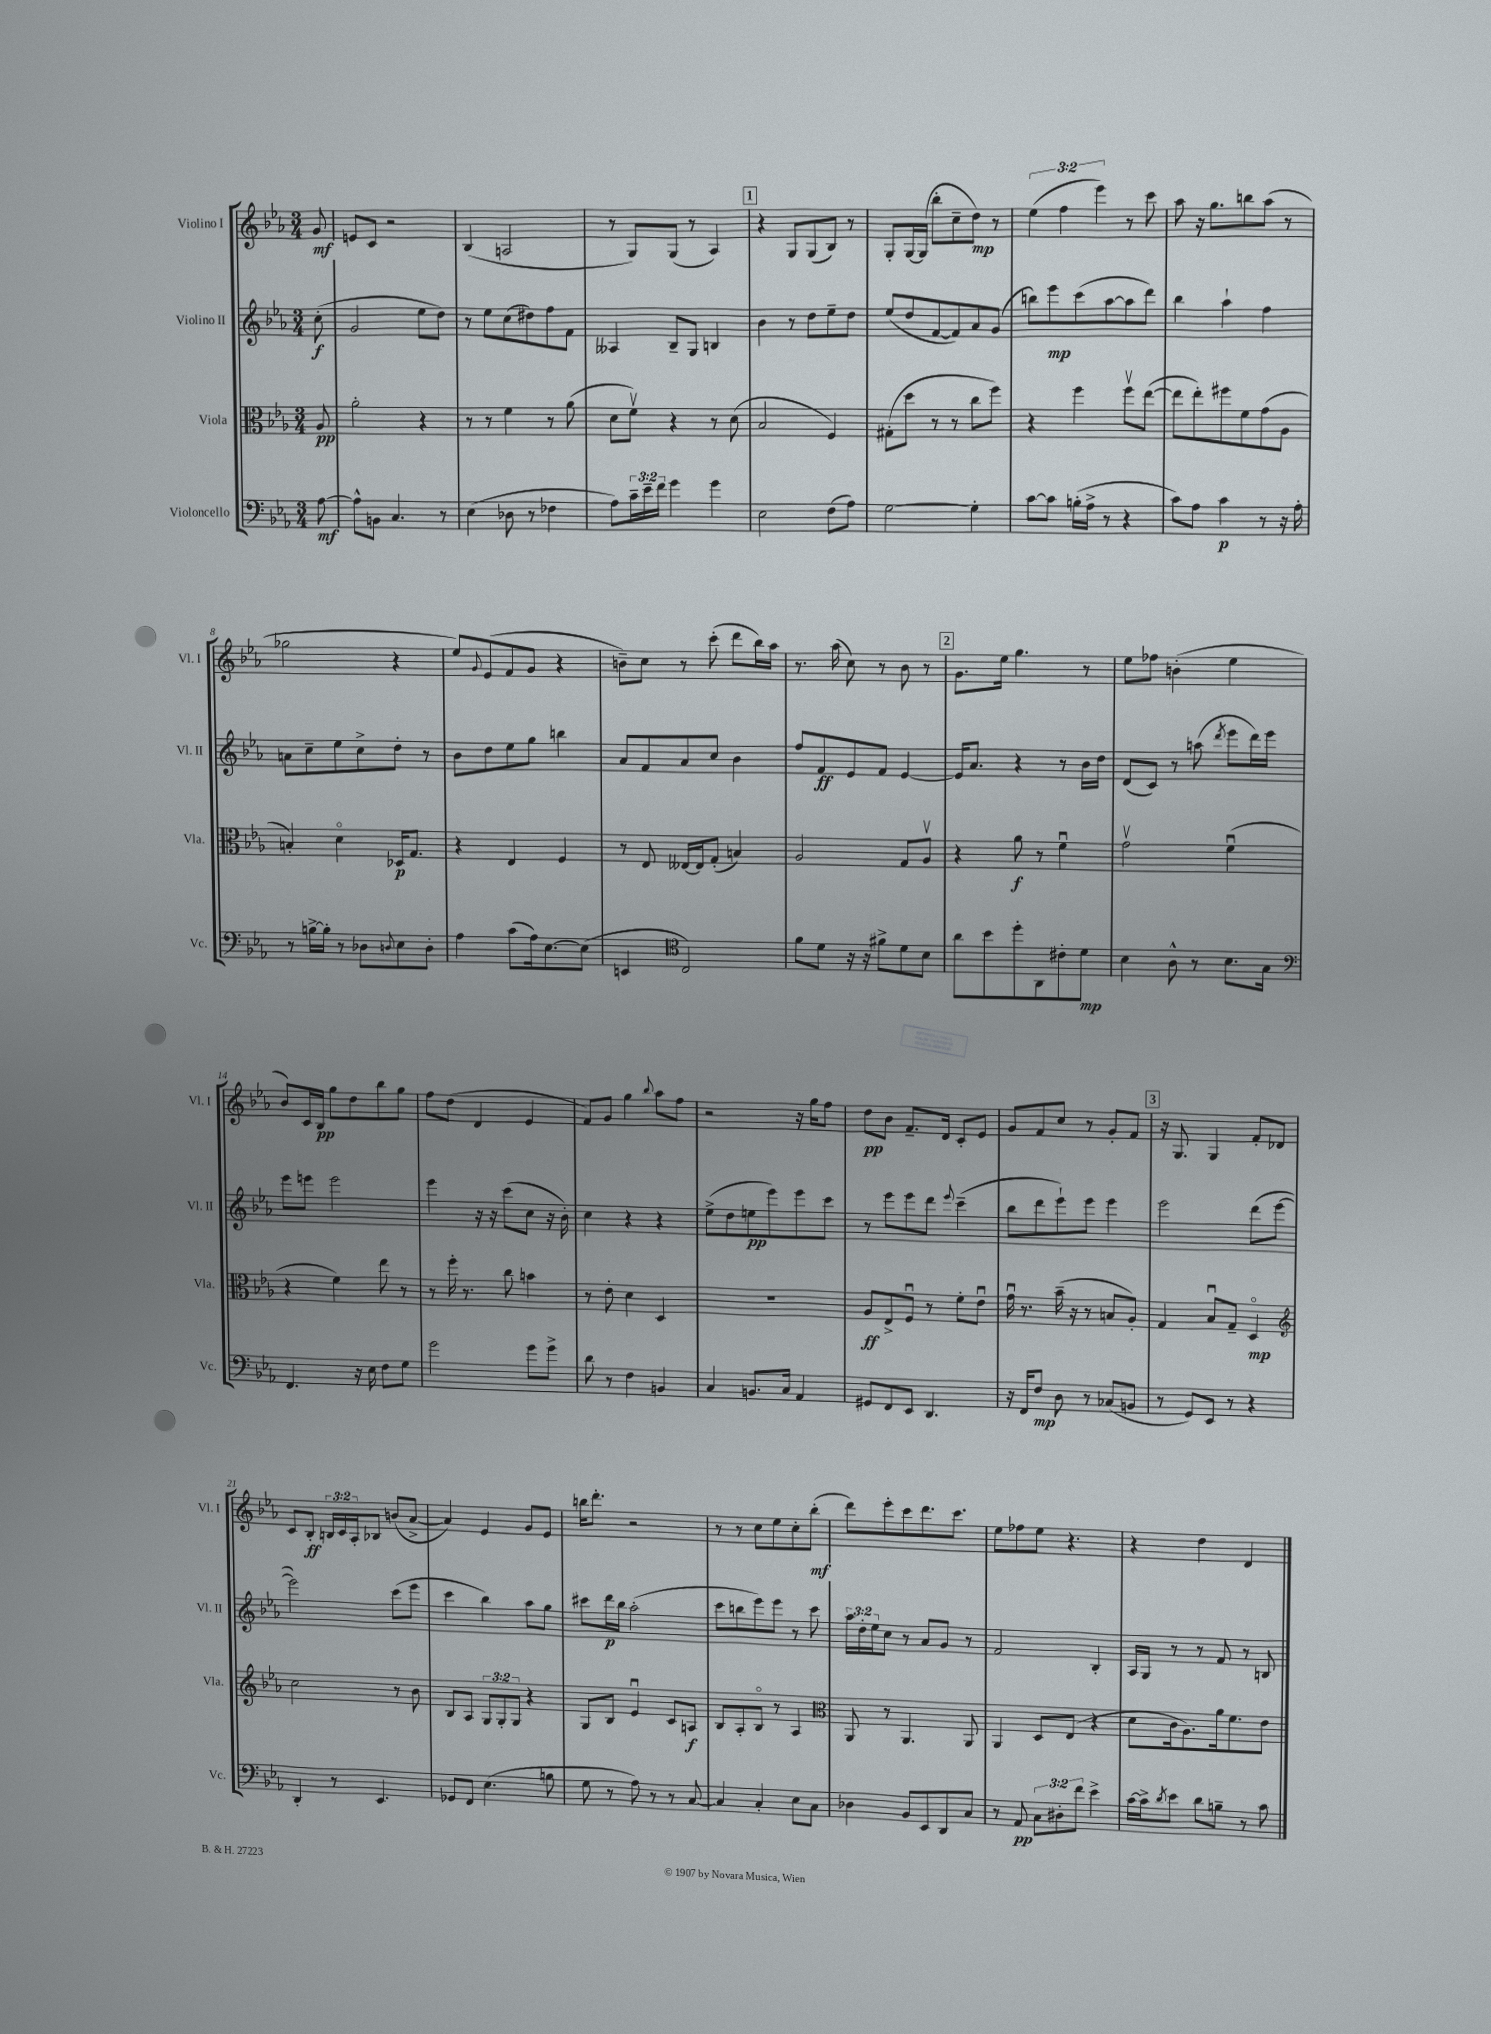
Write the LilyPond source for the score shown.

<<
\new StaffGroup <<
\new Staff = "s0" \with { instrumentName = "Violino I" shortInstrumentName = "Vl. I" } {
    \clef treble \key ees \major \numericTimeSignature \time 3/4 \override Staff.TupletNumber.text = #tuplet-number::calc-fraction-text \partial 8
    g'8\mf |
    e'8 c'8 r2 |
    bes4( a2 |
    r8 g8) g8( r8 aes4) |
    \mark \markup { \box "1" } r4 g8 g8( bes8) r8 |
    g8-. g16~ g16( bes''8-. c''8-- d''8\mp) r8 |
    \tuplet 3/2 { ees''4( f''4 ees'''4) } r8 c'''8 |
    aes''8 r16 g''8. b''8 aes''8( r8 |
    ges''2 r4 |
    ees''8) \appoggiatura { g'8 } ees'8( f'8 g'8 r4 |
    b'8--) c''8 r8 c'''8-.( d'''8 bes''16) aes''16 |
    r8. aes''16( c''8) r8 bes'8 r8 |
    \mark \markup { \box "2" } g'8. ees''16 g''4. r8 |
    ees''8 fes''8 b'4-.( ees''4 |
    bes'8) c'16 bes16\pp g''8 d''8 bes''8 g''8 |
    f''8 d''8( d'4 ees'4 |
    f'8) g'8 g''4 \appoggiatura { bes''8 } aes''8 f''8 |
    r2 r16 g''16 f''8 |
    d''8\pp bes'8 f'8.-- d'16 c'8-. ees'8 |
    g'8 f'8 c''8 r8 g'8-. f'8 |
    \mark \markup { \box "3" } r16 g8. g4 f'8-. des'8 |
    c'8 bes8-.\ff \tuplet 3/2 { b16 c'16 aes16-. } bes8 b'8( aes'8~-> |
    aes'4) ees'4 g'8 ees'8 |
    b''16 d'''8.-. r2 |
    r8 r8 c''8 ees''8 c''8-. bes''8-.\mf( |
    d'''8) ees'''8-. c'''8 d'''8. c'''8. |
    ees''8 fes''8 ees''8 r4. |
    r4 d''4 d'4 \bar "|." |
}
\new Staff = "s1" \with { instrumentName = "Violino II" shortInstrumentName = "Vl. II" } {
    \clef treble \key ees \major \numericTimeSignature \time 3/4 \override Staff.TupletNumber.text = #tuplet-number::calc-fraction-text \partial 8
    c''8-.\f( |
    g'2 ees''8 d''8) |
    r8 ees''8 c''8( dis''8) f''8 f'8 |
    aeses4 bes8-- g8 b4 |
    \mark \markup { \box "1" } bes'4 r8 d''8 ees''8-- d''8 |
    ees''8( d''8 f'8~ f'8) aes'8 g'8( |
    b''8) ees'''8\mp c'''8( aes''8~ aes''8 d'''8) |
    bes''4 aes''4-! f''4 |
    a'8 c''8-- ees''8 c''8-> d''8-. r8 |
    bes'8 d''8 ees''8 g''8 b''4 |
    aes'8 f'8 aes'8 c''8 bes'4 |
    f''8 f'8\ff ees'8 f'8 ees'4~ |
    \mark \markup { \box "2" } ees'16 aes'8. r4 r8 bes'16 d''16 |
    d'8( c'8) r8 a''8( \acciaccatura { d'''8 } ees'''8 d'''16) ees'''16 |
    ees'''8 e'''8 e'''2 |
    ees'''4 r16 r16 c'''8( c''8 r16 bes'16-.) |
    c''4 r4 r4 |
    ees''8->( d''8 e''8\pp ees'''8) ees'''8 c'''8 |
    r8 ees'''8 ees'''8 d'''8 \appoggiatura { ees'''8 } c'''4--( |
    bes''8 d'''8 ees'''8-!) ees'''8 ees'''4 |
    \mark \markup { \box "3" } ees'''2 d'''8( ees'''8~ |
    ees'''2) c'''8( ees'''8 |
    c'''4 bes''4) aes''8 g''8 |
    cis'''8 d'''16\p bes''16 aes''2-.( |
    c'''8 b''8 ees'''8) ees'''8 r8 c'''8 |
    \tuplet 3/2 { aes''16 d''16-. ees''16 } c''8 r8 aes'8 g'8 r8 |
    f'2 bes4-. |
    aes16 g16 r8 r8 f'8 r8 b8 \bar "|." |
}
\new Staff = "s2" \with { instrumentName = "Viola" shortInstrumentName = "Vla." } {
    \clef alto \key ees \major \numericTimeSignature \time 3/4 \override Staff.TupletNumber.text = #tuplet-number::calc-fraction-text \partial 8
    aes8\pp |
    aes'2-. r4 |
    r8 r8 f'4 r8 aes'8( |
    d'8 f'8\upbow) r4 r8 d'8( |
    \mark \markup { \box "1" } bes2 f4) |
    gis8-.( d''8 r8 r8 c''8 f''8) |
    r4 f''4 f''8\upbow ees''8~( |
    ees''8 ees''8-.) fis''8 f'8 g'8( aes8 |
    b4-.) d'4\flageolet des16\p g8. |
    r4 ees4 f4 |
    r8 ees8 eeses16~ eeses16 g8-.( b4) |
    aes2 g8 aes8\upbow |
    \mark \markup { \box "2" } r4 aes'8\f r8 f'4\downbow |
    g'2\upbow f'4\downbow( |
    r4 f'4) ees''8 r8 |
    r8 f''16-. r8. c''8 b'4 |
    r8 ees'8-. d'4 d4 |
    R2. |
    aes8\ff ees8-> f8\downbow r8 f'8-. ees'8\downbow |
    g'16\downbow r8. bes'16--( r16 r8 b8 aes8-.) |
    \mark \markup { \box "3" } g4 bes8\downbow g8-- d4\flageolet\mp |
    \clef treble c''2 r8 bes'8 |
    bes8 aes8 \tuplet 3/2 { g8 g8-. g8 } r4 |
    g8 bes8 ees'4\downbow c'8 a8\f |
    bes8 aes8-. bes8\flageolet r8 aes4 |
    \clef alto aes,8 r8 aes,4. aes,8 |
    aes,4 d8 ees8( r4 |
    d'8 c'16 aes8.) aes'16 f'8. ees'8 \bar "|." |
}
\new Staff = "s3" \with { instrumentName = "Violoncello" shortInstrumentName = "Vc." } {
    \clef bass \key ees \major \numericTimeSignature \time 3/4 \override Staff.TupletNumber.text = #tuplet-number::calc-fraction-text \partial 8
    aes8~\mf |
    aes8-^ b,8 c4. r8 |
    ees4( des8 r8 fes4 |
    aes8) \tuplet 3/2 { c'16-- ees'16-- f'16 } g'4 g'4 |
    \mark \markup { \box "1" } ees2 f8( aes8) |
    g2~ g4-. |
    c'8~ c'8 b16-.( aes16-> r8 r4 |
    c'8) aes8 c'4\p r8 r16 aes16-. |
    r8 b16~-> b16-. r8 des8 \appoggiatura { d8 } ees8 d8-. |
    aes4 c'8( aes16) ees8.~ ees8( |
    e,4 \clef tenor c2) |
    f'8 d'8 r16 r16 fis'8-> d'8 bes8 |
    \mark \markup { \box "2" } aes'8 bes'8 d''8-. aes,8 cis'8-. d'8\mp |
    bes4 aes8-^ r8 bes8. g16 |
    \clef bass f,4. r16 ees16 f8 g8 |
    g'2 g'8 g'8-> |
    d'8 r8 f4 b,4 |
    c4 b,8. c16 aes,4 |
    gis,8 f,8 ees,8 d,4. |
    r16 f,16 f8\mp d8 r8 ces8( b,8 |
    \mark \markup { \box "3" } r8 g,8) ees,8 r8 r4 |
    d,4-. r8 ees,4. |
    ges,8 f,8 ees4.( b8 |
    g8 r8 aes8) r8 r8 c8~ |
    c4 c4-. ees8 c8 |
    des4 bes,8 ees,8 d,8 c8 |
    r8 aes,8\pp \tuplet 3/2 { c8 dis8-. f'8 } ees'4-> |
    c'16~ c'16-> \acciaccatura { d'8 } ees'8 d'8 b8-- r8 c'8 \bar "|." |
}
>>
>>
